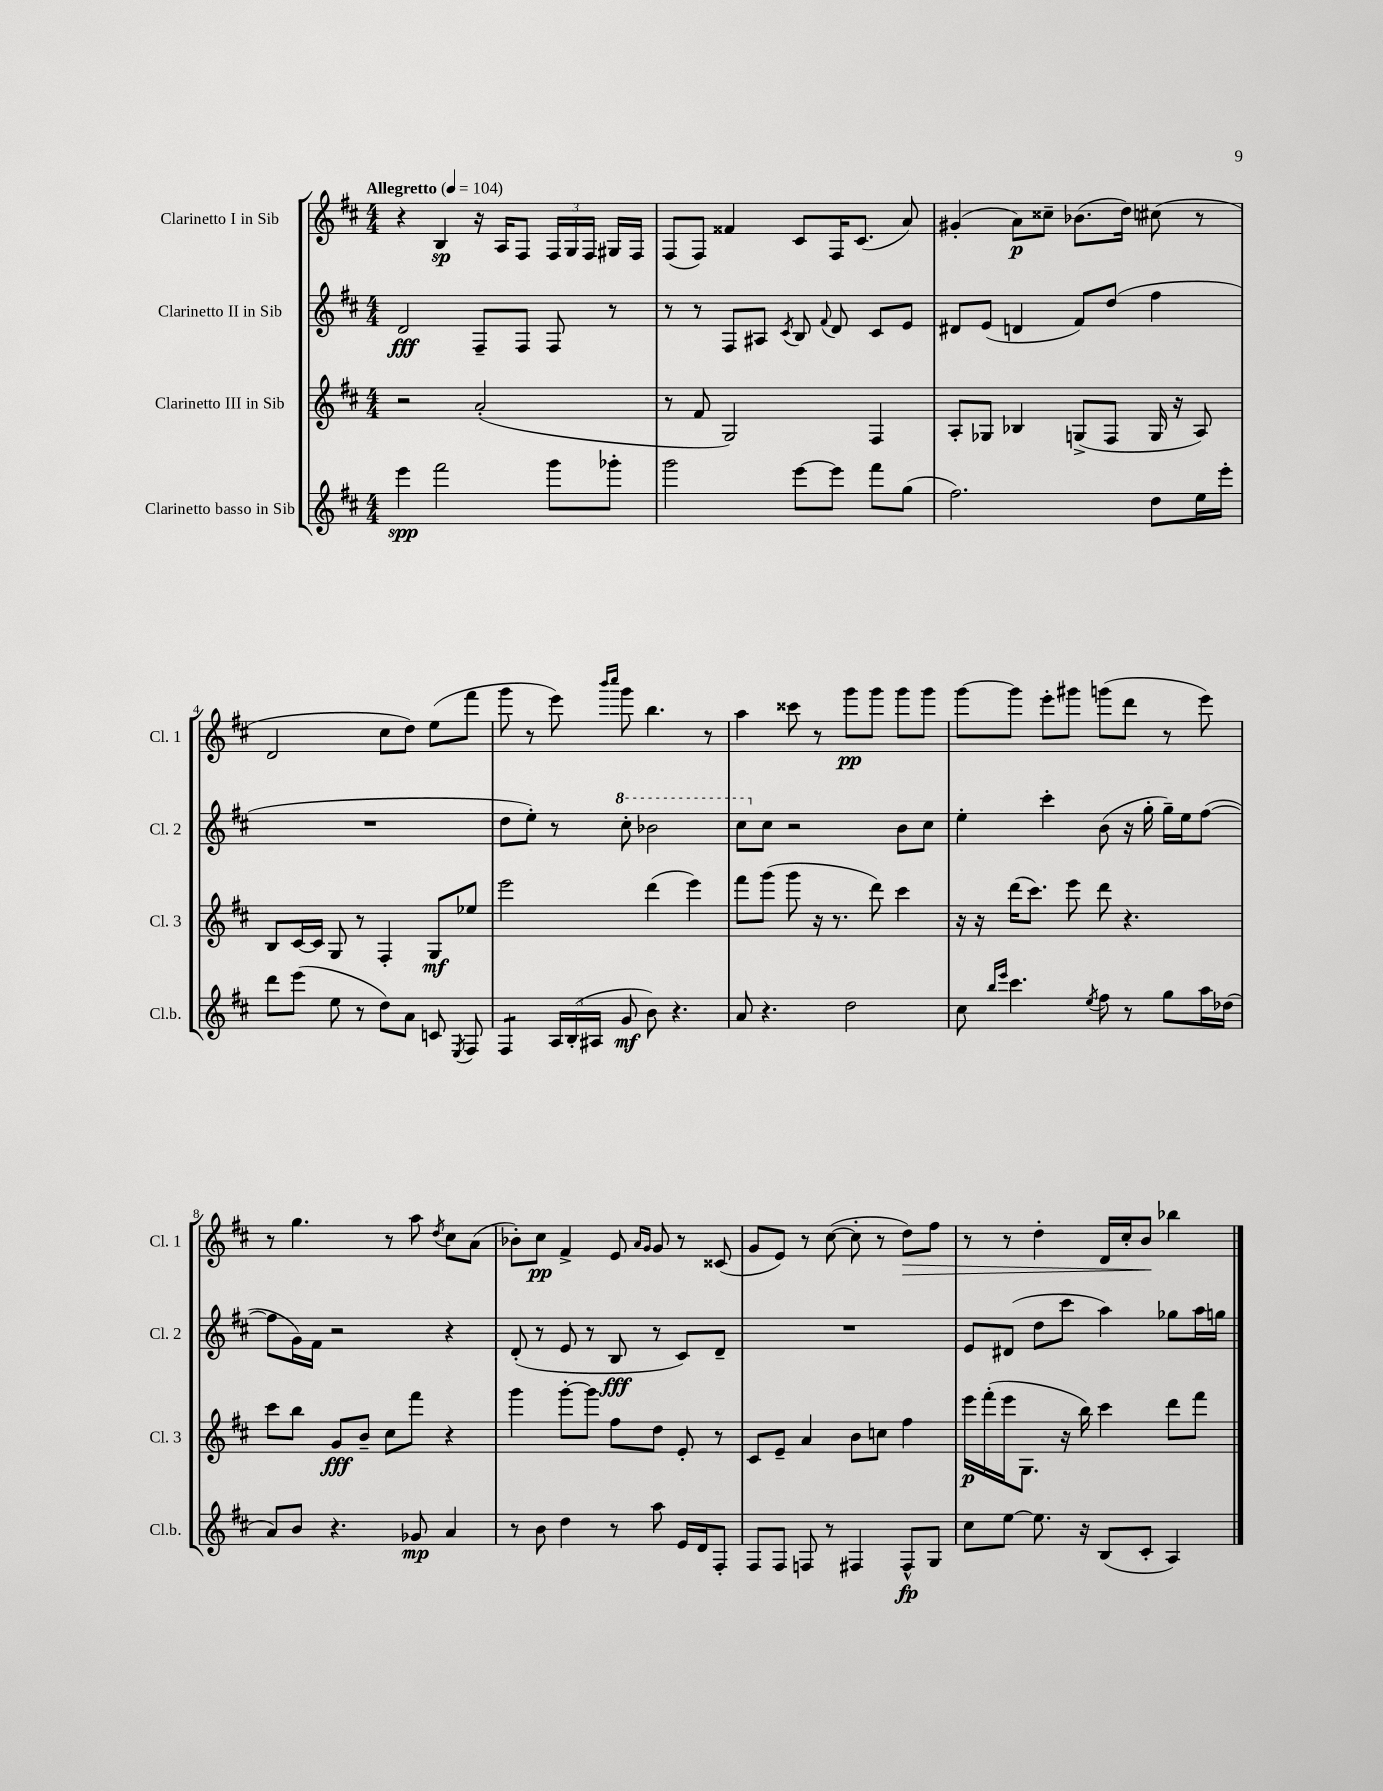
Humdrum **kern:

**kern	**dynam	**kern	**dynam	**kern	**dynam	**kern	**dynam
*part4	*part4	*part3	*part3	*part2	*part2	*part1	*part1
*staff4	*staff4	*staff3	*staff3	*staff2	*staff2	*staff1	*staff1
*I"Clarinetto basso in Sib	*	*I"Clarinetto III in Sib	*	*I"Clarinetto II in Sib	*	*I"Clarinetto I in Sib	*
*I'Cl.b.	*	*I'Cl. 3	*	*I'Cl. 2	*	*I'Cl. 1	*
*clefG2	*	*clefG2	*	*clefG2	*	*clefG2	*
*k[f#c#]	*	*k[f#c#]	*	*k[f#c#]	*	*k[f#c#]	*
*M4/4	*	*M4/4	*	*M4/4	*	*M4/4	*
*MM104	*	*MM104	*	*MM104	*	*MM104	*
=1	=1	=1	=1	=1	=1	=1	=1
!	!	!	!	!	!	!LO:TX:a:B:t=Allegretto	!
4eee\	spp	2r	.	2d/	fff	4r	.
2fff#\	.	.	.	.	.	4B/	sp
.	.	(2a'/	.	8F#~/L	.	16r	.
.	.	.	.	.	.	16A/KL	.
.	.	.	.	8F#/J	.	8F#/J	.
8ggg\L	.	.	.	8F#/	.	24F#/LL	.
.	.	.	.	.	.	24G/	.
.	.	.	.	.	.	24F#/JJ	.
8ggg-X'\J	.	.	.	8r	.	16G#X/LL	.
.	.	.	.	.	.	16F#/JJ	.
=2	=2	=2	=2	=2	=2	=2	=2
2ggg\	.	8r	.	8r	.	(8F#/L	.
.	.	8f#/	.	8r	.	8F#/J)	.
.	.	2G/)	.	8F#/L	.	4f##X/	.
.	.	.	.	8A#X/J	.	.	.
.	.	.	.	8qc#/	.	.	.
[8eee\L	.	.	.	8B/	.	8c#/L	.
.	.	.	.	8qqf#/	.	.	.
8eee\J]	.	.	.	8d/	.	16F#/K	.
.	.	.	.	.	.	(8.c#/J	.
8fff#\L	.	4F#/	.	8c#/L	.	.	.
(8gg\J	.	.	.	8e/J	.	8a/)	.
=3	=3	=3	=3	=3	=3	=3	=3
2.ff#\)	.	8A'/L	.	8d#X/L	.	(4g#X'/	.
.	.	8G-X/J	.	(8e/J	.	.	.
.	.	4B-X/	.	4dn/	.	8a\L)	p
.	.	.	.	.	.	8cc##X~\J	.
.	.	(8Gn^/L	.	8f#/L)	.	(8.b-X\L	.
.	.	8F#/J	.	(8dd/J	.	.	.
.	.	.	.	.	.	16dd\Jk)	.
8dd\L	.	16G/	.	4ff#\	.	(8cc#X\	.
.	.	16r	.	.	.	.	.
16ee\L	.	8A/)	.	.	.	8r	.
16eee'\JJ	.	.	.	.	.	.	.
!!LO:LB:g=z
=4	=4	=4	=4	=4	=4	=4	=4
8ddd\L	.	8B/L	.	1r	.	2d/	.
(8eee\J	.	[16c#/L	.	.	.	.	.
.	.	16c#/JJ]	.	.	.	.	.
8ee\	.	8G/	.	.	.	.	.
8r	.	8r	.	.	.	.	.
8dd\L)	.	4F#'/	.	.	.	8cc#\L	.
8a\J	.	.	.	.	.	8dd\J)	.
8cn/	.	8G/L	mf	.	.	(8ee\L	.
8qE/	.	.	.	.	.	.	.
8F#/	.	8ee-X/J	.	.	.	8fff#\J	.
=5	=5	=5	=5	=5	=5	=5	=5
*tremolo	*	*	*	*	*	*	*
8F#/L	.	2eee\	.	8dd\L	.	8ggg\	.
8F#/J	.	.	.	8ee'\J)	.	8r	.
*Xtremolo	*	*	*	*	*	*	*
24A/LL	.	.	.	8r	.	8eee\)	.
(24B'/	.	.	.	.	.	.	.
24A#X/JJ	.	.	.	.	.	.	.
.	.	.	.	.	.	16qqbbb/LL	.
.	.	.	.	.	.	16qqcccc#/JJ	.
*	*	*	*	*8va	*	*	*
8g/	mf	.	.	8ccc#'\	.	8ggg\	.
8b\)	.	(4ddd\	.	2bb-X\	.	4.bb\	.
4.r	.	.	.	.	.	.	.
.	.	4eee\)	.	.	.	.	.
.	.	.	.	.	.	8r	.
=6	=6	=6	=6	=6	=6	=6	=6
8a/	.	8fff#\L	.	8ccc#\L	.	4aa\	.
*	*	*	*	*X8va	*	*	*
4.r	.	(8ggg\J	.	8cc#\J	.	.	.
.	.	8ggg\	.	2r	.	8ccc##X\	.
.	.	16r	.	.	.	8r	.
.	.	8.r	.	.	.	.	.
2dd\	.	.	.	.	.	8ggg\L	pp
.	.	8ddd\)	.	.	.	8ggg\J	.
.	.	4ccc#\	.	8b\L	.	8ggg\L	.
.	.	.	.	8cc#\J	.	8ggg\J	.
=7	=7	=7	=7	=7	=7	=7	=7
8cc#\	.	16r	.	4ee'\	.	[8ggg\L	.
.	.	16r	.	.	.	.	.
16qqbb/LL	.	.	.	.	.	.	.
16qqeee/JJ	.	.	.	.	.	.	.
4.ccc#\	.	(16ddd\KL	.	.	.	8ggg\J]	.
.	.	8.ccc#\J)	.	.	.	.	.
.	.	.	.	4ccc#'\	.	8eee'\L	.
.	.	8eee\	.	.	.	8ggg#X\J	.
8qee/	.	.	.	.	.	.	.
8ff#\	.	8ddd\	.	(8b\	.	(8gggn\L	.
8r	.	4.r	.	16r	.	8ddd\J	.
.	.	.	.	16gg'\	.	.	.
8gg\L	.	.	.	16gg~\LL)	.	8r	.
.	.	.	.	16ee\J	.	.	.
16aa\L	.	.	.	([8ff#\J	.	8eee\)	.
(16dd-X\JJ	.	.	.	.	.	.	.
!!LO:LB:g=z
=8	=8	=8	=8	=8	=8	=8	=8
8a/L)	.	8ccc#\L	.	8ff#\L]	.	8r	.
8b/J	.	8bb\J	.	16g\L)	.	4.gg\	.
.	.	.	.	16f#\JJ	.	.	.
4.r	.	8g/L	fff	2r	.	.	.
.	.	8b~/J	.	.	.	.	.
.	.	8cc#\L	.	.	.	8r	.
8g-X/	mp	8fff#\J	.	.	.	8aa\	.
.	.	.	.	.	.	8qdd/	.
4a/	.	4r	.	4r	.	8cc#\L	.
.	.	.	.	.	.	(8a\J	.
=9	=9	=9	=9	=9	=9	=9	=9
8r	.	4ggg\	.	(8d'/	.	8b-X'\L)	.
8b\	.	.	.	8r	.	8cc#\J	pp
4dd\	.	[8ggg'\L	.	8e/	.	4f#^/	.
.	.	8ggg\J]	.	8r	.	.	.
8r	.	8ff#\L	.	8B/	fff	8e/	.
.	.	.	.	.	.	16qqa/LL	.
.	.	.	.	.	.	16qqg/JJ	.
8aa\	.	8dd\J	.	8r	.	8g/	.
16e/LL	.	8e'/	.	8c#/L)	.	8r	.
16d/J	.	.	.	.	.	.	.
8F#'/J	.	8r	.	8d~/J	.	(8c##X/	.
=10	=10	=10	=10	=10	=10	=10	=10
8F#/L	.	8c#/L	.	1r	.	8g/L	.
8F#/J	.	8e~/J	.	.	.	8e/J)	.
8Fn/	.	4a/	.	.	.	8r	.
8r	.	.	.	.	.	([8cc#\	.
4F#X/	.	8b\L	.	.	.	8cc#'\]	.
.	.	8ccn\J	.	.	.	8r	.
!	!	!	!	!	!	!	!LO:HP:b
8F#^^/L	fp	4ff#\	.	.	.	8dd\L)	>
8G/J	.	.	.	.	.	8ff#\J	.
=11	=11	=11	=11	=11	=11	=11	=11
8cc#\L	.	16eee\LL	p	8e/L	.	8r	.
.	.	(16fff#'\	.	.	.	.	.
[8ee\J	.	16eee\J	.	(8d#X/J	.	8r	.
.	.	8.G\J	.	.	.	.	.
8.ee\]	.	.	.	8dd\L	.	4dd'\	.
.	.	16r	.	8ccc#\J	.	.	.
16r	.	16bb\)	.	.	.	.	.
(8B/L	.	4ccc#\	.	4aa\)	.	16d/LL	.
.	.	.	.	.	.	16cc#'/J	.
8c#'/J	.	.	.	.	.	8b/J	.
4A/)	.	8ddd\L	.	8gg-X\L	.	4bb-X\	]
.	.	8fff#\J	.	16aa\L	.	.	.
.	.	.	.	16ggn\JJ	.	.	.
==	==	==	==	==	==	==	==
*-	*-	*-	*-	*-	*-	*-	*-
